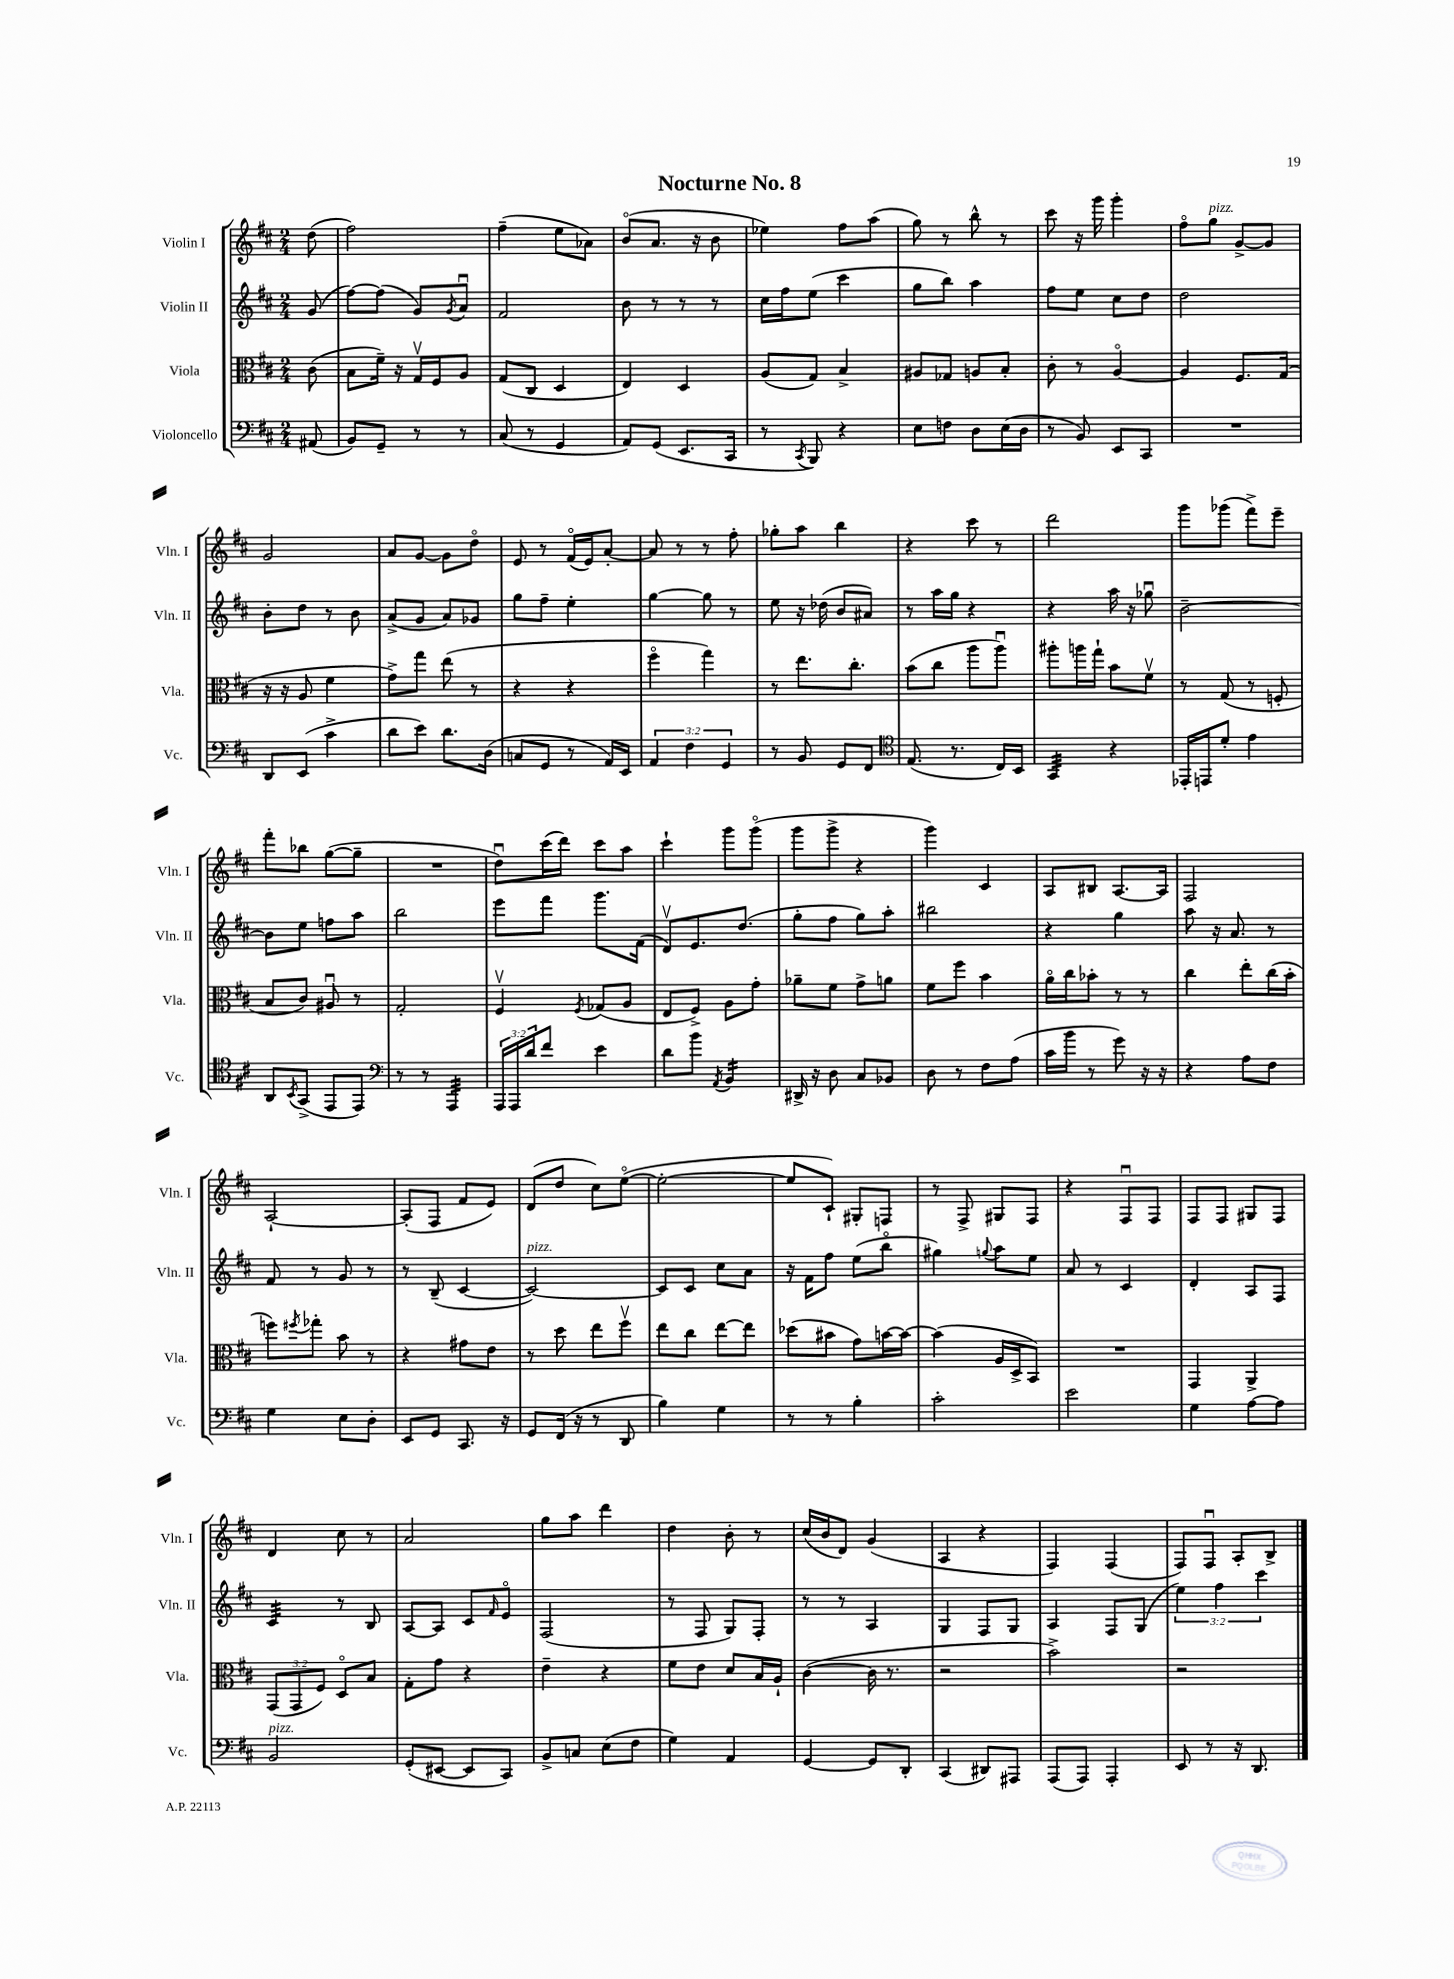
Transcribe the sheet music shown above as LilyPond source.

\header { title = "Nocturne No. 8" }
<<
\new StaffGroup <<
\new Staff = "s0" \with { instrumentName = "Violin I" shortInstrumentName = "Vln. I" } {
    \clef treble \key d \major \numericTimeSignature \time 2/4 \partial 8
    d''8( |
    fis''2) |
    fis''4--( e''8 aes'8) |
    b'8\flageolet( a'8. r16 b'8 |
    ees''4) fis''8 a''8( |
    g''8) r8 b''8-^ r8 |
    cis'''8 r16 g'''16 g'''4-. |
    fis''8\flageolet g''8^\markup { \italic "pizz." } g'8~-> g'8 |
    g'2 |
    a'8 g'8~ g'8 d''8\flageolet |
    e'8 r8 fis'16\flageolet( e'16) a'8~-. |
    a'8 r8 r8 fis''8-. |
    ges''8-. a''8 b''4 |
    r4 cis'''8 r8 |
    d'''2 |
    g'''8 ges'''8( fis'''8->) e'''8-- |
    fis'''8-. bes''8 g''8~( g''8-- |
    R2 |
    d''8\downbow) cis'''16( d'''16) cis'''8 a''8 |
    cis'''4-! g'''8 g'''8\flageolet( |
    g'''8 g'''8-> r4 |
    g'''4) cis'4 |
    a8 bis8 a8.~ a16 |
    fis2 |
    a2~-! |
    a8-.( fis8 fis'8 e'8) |
    d'8( d''8 cis''8) e''8~\flageolet( |
    e''2~-. |
    e''8 cis'8-!) gis8-. f8 |
    r8 fis8-> gis8 fis8 |
    r4 fis8\downbow fis8 |
    fis8 fis8 gis8 fis8 |
    d'4 cis''8 r8 |
    a'2 |
    g''8 a''8 d'''4 |
    d''4 b'8-. r8 |
    cis''16( b'16 d'8) g'4( |
    a4 r4 |
    fis4) fis4( |
    fis8) fis8\downbow a8-. b8-> \bar "|." |
}
\new Staff = "s1" \with { instrumentName = "Violin II" shortInstrumentName = "Vln. II" } {
    \clef treble \key d \major \numericTimeSignature \time 2/4 \override Staff.TupletNumber.text = #tuplet-number::calc-fraction-text \partial 8
    g'8( |
    fis''8~) fis''8( g'8) \acciaccatura { g'8 } a'8\downbow |
    fis'2 |
    b'8 r8 r8 r8 |
    cis''16 fis''16 e''8( cis'''4 |
    g''8 b''8) a''4 |
    fis''8 e''8 cis''8 d''8 |
    d''2 |
    b'8-. d''8 r8 b'8 |
    a'8->( g'8 a'8) ges'8 |
    g''8 fis''8-- e''4-. |
    g''4~ g''8 r8 |
    e''8 r16 des''16( b'8 ais'8) |
    r8 a''16 g''16 r4 |
    r4 a''16 r16 ges''8\downbow |
    b'2~-- |
    b'8 e''8 f''8 a''8 |
    b''2 |
    e'''8 fis'''8 g'''8. fis'16( |
    d'8\upbow) e'8. d''8.( |
    g''8-. fis''8 g''8) a''8-. |
    bis''2 |
    r4 g''4 |
    a''8 r16 a'8. r8 |
    fis'8 r8 g'8 r8 |
    r8 b8--( cis'4~ |
    cis'2~^\markup { \italic "pizz." }) |
    cis'8 cis'8 cis''8 a'8 |
    r16 fis'16 fis''8 e''8( b''8\flageolet |
    gis''4) \appoggiatura { g''8 } a''8 e''8 |
    a'8 r8 cis'4 |
    d'4-. a8 fis8 |
    cis'4:32 r8 b8 |
    a8~ a8 cis'8 \grace { fis'16 } e'8\flageolet |
    fis2( |
    r8 fis8 g8) fis8-. |
    r8 r8 a4 |
    g4 fis8 g8 |
    a4 fis8 g8( |
    \tuplet 3/2 { e''4) fis''4 cis'''4 } \bar "|." |
}
\new Staff = "s2" \with { instrumentName = "Viola" shortInstrumentName = "Vla." } {
    \clef alto \key d \major \numericTimeSignature \time 2/4 \override Staff.TupletNumber.text = #tuplet-number::calc-fraction-text \partial 8
    cis'8( |
    b8 fis'16--) r16 g16\upbow fis16 a8 |
    g8( cis8 d4 |
    e4) d4 |
    a8( g8) b4-> |
    ais8 ges8 a8 b8-. |
    cis'8-. r8 a4~\flageolet |
    a4 fis8. g16( |
    r16 r16 a8 fis'4 |
    g'8->) g''8 e''8( r8 |
    r4 r4 |
    fis''4\flageolet g''4) |
    r8 e''8. cis''8.-. |
    b'8( cis''8 a''8 a''8\downbow) |
    ais''8-. a''16 g''16-! b'8 fis'8\upbow |
    r8 g8( r8 f8-. |
    b8 cis'8) ais8\downbow r8 |
    g2-. |
    fis4\upbow \acciaccatura { fis8 } ges8( a8 |
    e8 fis8->) a8 g'8-. |
    aes'8-- fis'8 g'8-> a'8 |
    fis'8 fis''8 b'4 |
    a'16\flageolet cis''16 bes'8-. r8 r8 |
    cis''4 e''8-. cis''16( b'16-. |
    f''8) \acciaccatura { fis''8 } ges''8-. b'8 r8 |
    r4 gis'8 e'8 |
    r8 d''8 e''8 fis''8\upbow |
    e''8 cis''8 e''8~ e''8 |
    des''8( bis'8 g'8) b'16~ b'16~ |
    b'4( a16 d16-> b,8) |
    R2 |
    g,4 a,4-> |
    \tuplet 3/2 { g,8( g,8 fis8) } d8\flageolet b8 |
    g8-. g'8 r4 |
    e'4-- r4 |
    fis'8 e'8 d'8 b16 a16-! |
    cis'4~( cis'16 r8. |
    r2 |
    b'2->) |
    r2 \bar "|." |
}
\new Staff = "s3" \with { instrumentName = "Violoncello" shortInstrumentName = "Vc." } {
    \clef bass \key d \major \numericTimeSignature \time 2/4 \override Staff.TupletNumber.text = #tuplet-number::calc-fraction-text \partial 8
    ais,8( |
    b,8) g,8-- r8 r8 |
    cis8( r8 g,4 |
    a,8) g,8( e,8. cis,16 |
    r8 \acciaccatura { cis,8 } b,,8) r4 |
    e8 f8 d8 e16( d16 |
    r8 b,8) e,8 cis,8 |
    R2 |
    d,8 e,8( cis'4-> |
    d'8 e'8) d'8. d16( |
    c8 g,8 r8 a,16) e,16 |
    \tuplet 3/2 { a,4 fis4 g,4 } |
    r8 b,8 g,8 fis,8 |
    \clef tenor e8.( r8. cis16) b,16 |
    g,4:32 r4 |
    ees,16-. e,16 d'8-. e'4 |
    a,8 \acciaccatura { b,8 } g,8->( e,8 e,8) |
    \clef bass r8 r8 a,,4:32 |
    \tuplet 3/2 { a,,16 a,,16 d'16 } fis'8 e'4 |
    d'8 b'8 \acciaccatura { a,8 } b,4:16 |
    dis,16-> r16 d8 cis8 bes,8 |
    d8 r8 fis8 a8( |
    cis'16 b'16 r8 g'8) r16 r16 |
    r4 a8 fis8 |
    g4 e8 d8-. |
    e,8 g,8 cis,8. r16 |
    g,8 fis,16( r16 r8 d,8 |
    b4) g4 |
    r8 r8 b4-. |
    cis'2-. |
    e'2 |
    g4 a8~ a8 |
    b,2^\markup { \italic "pizz." } |
    g,8-.( eis,8~ eis,8 cis,8) |
    b,8-> c8 e8( fis8 |
    g4) a,4 |
    g,4~ g,8 d,8-. |
    cis,4( dis,8) ais,,8 |
    a,,8( a,,8) a,,4-. |
    e,8 r8 r16 d,8. \bar "|." |
}
>>
>>
\layout { \context { \Score \remove "Bar_number_engraver" } }
